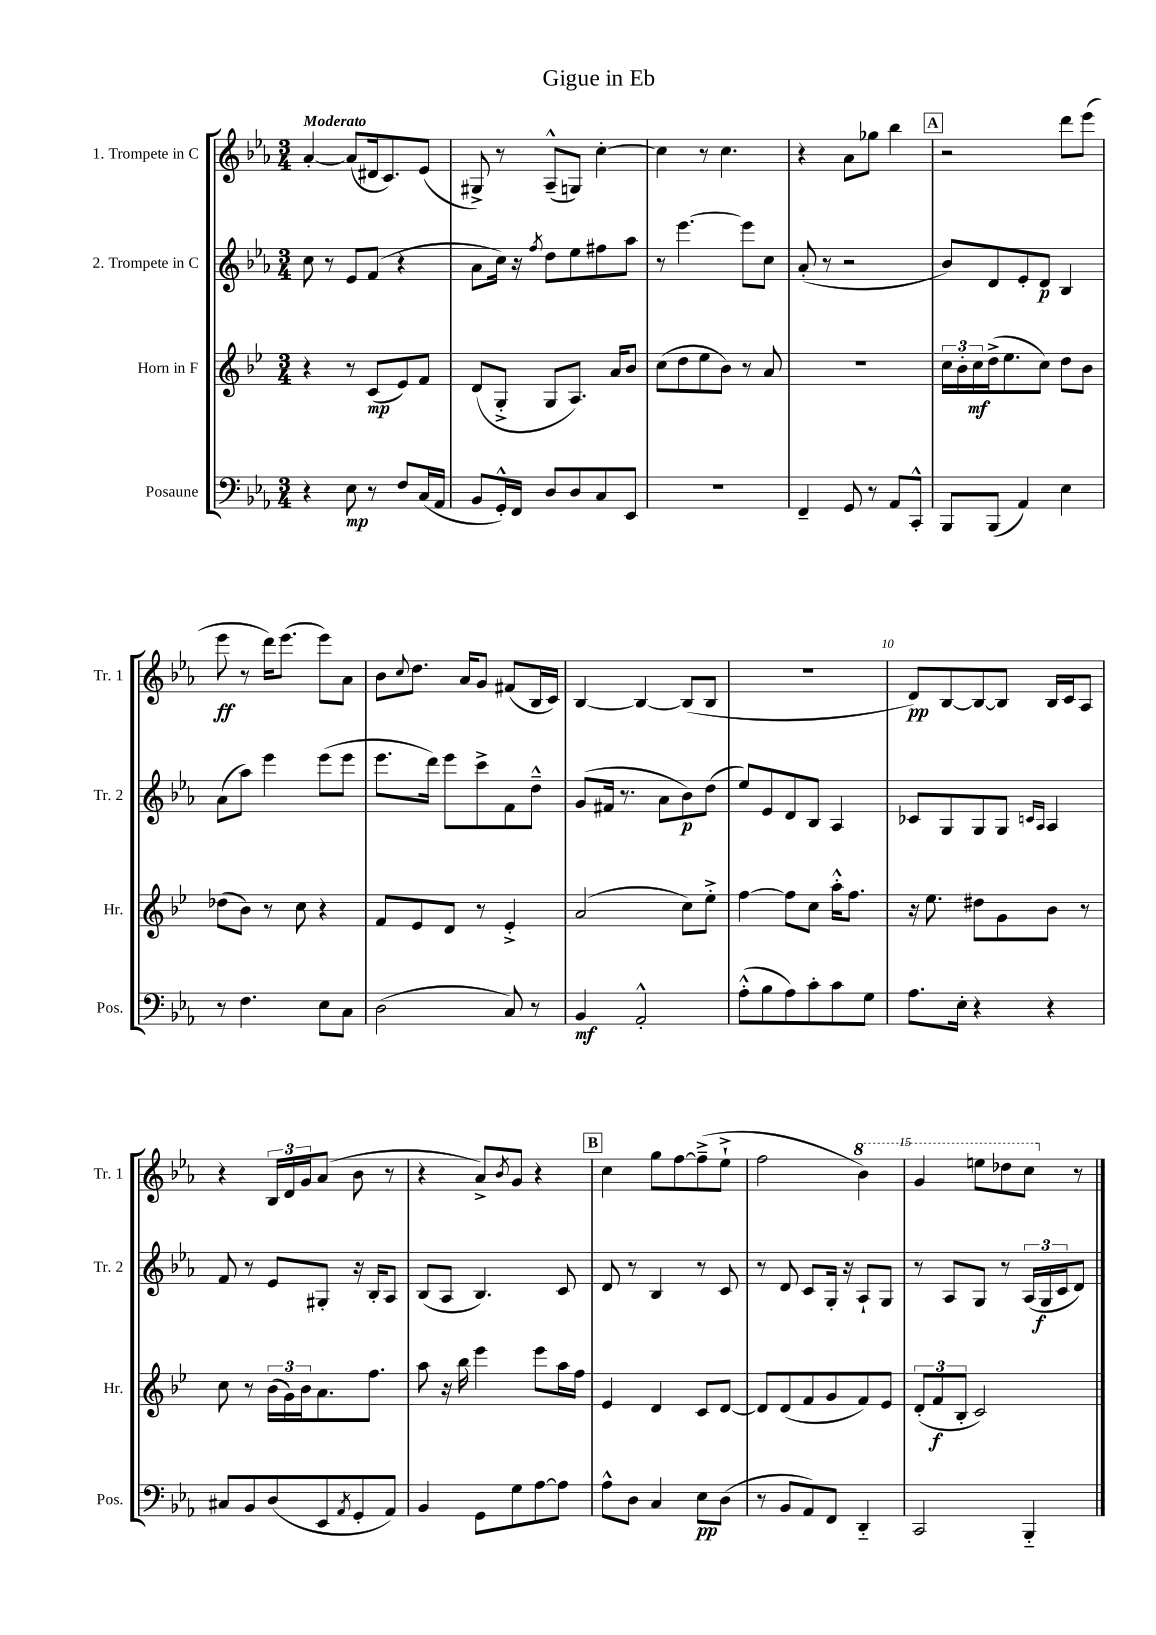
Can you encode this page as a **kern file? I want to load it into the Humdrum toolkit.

**kern	**dynam	**kern	**dynam	**kern	**dynam	**kern	**dynam
*part4	*part4	*part3	*part3	*part2	*part2	*part1	*part1
*staff4	*staff4	*staff3	*staff3	*staff2	*staff2	*staff1	*staff1
*I"Posaune	*	*I"Horn in F	*	*I"2. Trompete in C	*	*I"1. Trompete in C	*
*I'Pos.	*	*I'Hr.	*	*I'Tr. 2	*	*I'Tr. 1	*
*clefF4	*	*clefG2	*	*clefG2	*	*clefG2	*
*k[b-e-a-]	*	*k[b-e-]	*	*k[b-e-a-]	*	*k[b-e-a-]	*
*M3/4	*	*M3/4	*	*M3/4	*	*M3/4	*
=1	=1	=1	=1	=1	=1	=1	=1
!	!	!	!	!	!	!LO:TX:a:B:t=Moderato	!
4r	.	4r	.	8cc\	.	[4a-'/	.
.	.	.	.	8r	.	.	.
8E-\	mp	8r	.	8e-/L	.	(8a-/L]	.
8r	.	(8c/L	mp	(8f/J	.	16d#X/k	.
.	.	.	.	.	.	8.c/)	.
8F/L	.	8e-/)	.	4r	.	.	.
(16C/L	.	8f/J	.	.	.	(8e-/J	.
16AA-/JJ	.	.	.	.	.	.	.
=2	=2	=2	=2	=2	=2	=2	=2
8BB-/L	.	(8d/L	.	8a-\L	.	8G#X^/)	.
16GG'^^/L)	.	8G'^/J	.	16cc\Jk)	.	8r	.
16FF/JJ	.	.	.	16r	.	.	.
.	.	.	.	8qff/	.	.	.
8D/L	.	8G/L	.	8dd\L	.	(8A-~^^/L	.
8D/	.	8.A/J)	.	8ee-\	.	8Gn/J)	.
8C/	.	.	.	8ff#X\	.	[4cc'\	.
.	.	16a/KL	.	.	.	.	.
8EE-/J	.	8b-/J	.	8aa-\J	.	.	.
=3	=3	=3	=3	=3	=3	=3	=3
2.r	.	(8cc\L	.	8r	.	4cc\]	.
.	.	8dd\	.	[4.eee-\	.	.	.
.	.	8ee-\	.	.	.	8r	.
.	.	8b-\J)	.	.	.	4.cc\	.
.	.	8r	.	8eee-\L]	.	.	.
.	.	8a/	.	8cc\J	.	.	.
=4	=4	=4	=4	=4	=4	=4	=4
4FF~/	.	2.r	.	(8a-'/	.	4r	.
.	.	.	.	8r	.	.	.
8GG/	.	.	.	2r	.	8a-\L	.
8r	.	.	.	.	.	8gg-X\J	.
8AA-/L	.	.	.	.	.	4bb-\	.
8CC'^^/J	.	.	.	.	.	.	.
!!LO:REH:place=s1:t=A
=5	=5	=5	=5	=5	=5	=5	=5
8BBB-/L	.	24cc\LL	.	8b-/L)	.	2r	.
.	.	24b-'\	.	.	.	.	.
.	.	24cc\	mf	.	.	.	.
(8BBB-/J	.	(16dd^\J	.	8d/	.	.	.
.	.	8.ee-\	.	.	.	.	.
4AA-/)	.	.	.	8e-'/	.	.	.
.	.	8cc\J)	.	8d/J	p	.	.
4E-\	.	8dd\L	.	4B-/	.	8ddd\L	.
.	.	8b-\J	.	.	.	(8eee-\J	.
!!LO:LB:g=z
=6	=6	=6	=6	=6	=6	=6	=6
8r	.	(8dd-X\L	.	(8a-\L	.	8eee-\	ff
4.F\	.	8b-\J)	.	8aa-\J)	.	8r	.
.	.	8r	.	4eee-\	.	16ddd\KL)	.
.	.	.	.	.	.	(8.eee-\J	.
.	.	8cc\	.	.	.	.	.
8E-\L	.	4r	.	(8eee-\L	.	8eee-\L)	.
8C\J	.	.	.	8eee-\J	.	8a-\J	.
=7	=7	=7	=7	=7	=7	=7	=7
(2D\	.	8f/L	.	8.eee-\L	.	8b-\L	.
.	.	.	.	.	.	8qqcc/	.
.	.	8e-/	.	.	.	8.dd\J	.
.	.	.	.	16ddd\Jk)	.	.	.
.	.	8d/J	.	8eee-\L	.	.	.
.	.	.	.	.	.	16a-/KL	.
.	.	8r	.	8ccc^\	.	8g/J	.
8C/)	.	4e-'^/	.	8f\	.	(8f#X/L	.
8r	.	.	.	8dd~^^\J	.	16B-/L	.
.	.	.	.	.	.	16c/JJ)	.
=8	=8	=8	=8	=8	=8	=8	=8
4BB-/	mf	(2a/	.	(8g/L	.	[4B-/	.
.	.	.	.	16f#X/Jk	.	.	.
.	.	.	.	8.r	.	.	.
2AA-'^^/	.	.	.	.	.	4B-/_	.
.	.	.	.	8a-\L	.	.	.
.	.	8cc\L)	.	8b-\)	p	(8B-/L]	.
.	.	8ee-'^\J	.	(8dd\J	.	8B-/J	.
=9	=9	=9	=9	=9	=9	=9	=9
(8A-'^^\L	.	[4ff\	.	8ee-/L)	.	2.r	.
8B-\	.	.	.	8e-/	.	.	.
8A-\)	.	8ff\L]	.	8d/	.	.	.
8c'\	.	8cc\J	.	8B-/J	.	.	.
8c\	.	16aa'^^\KL	.	4A-/	.	.	.
.	.	8.ff\J	.	.	.	.	.
8G\J	.	.	.	.	.	.	.
=10	=10	=10	=10	=10	=10	=10	=10
8.A-\L	.	16r	.	8c-X/L	.	8d/L)	pp
.	.	8.ee-\	.	.	.	.	.
.	.	.	.	8G/	.	[8B-/	.
16E-'\Jk	.	.	.	.	.	.	.
4r	.	8dd#X\L	.	8G/	.	8B-/_	.
.	.	8g\	.	8G/J	.	8B-/J]	.
.	.	.	.	16qqcn/LL	.	.	.
.	.	.	.	16qqA-/JJ	.	.	.
4r	.	8b-\J	.	4A-/	.	16B-/LL	.
.	.	.	.	.	.	16c/J	.
.	.	8r	.	.	.	8A-/J	.
!!LO:LB:g=z
=11	=11	=11	=11	=11	=11	=11	=11
8C#X/L	.	8cc\	.	8f/	.	4r	.
8BB-/	.	8r	.	8r	.	.	.
(8D/	.	(24b-\LL	.	8e-/L	.	24B-/LL	.
.	.	24g\)	.	.	.	24d/	.
.	.	24b-\J	.	.	.	24g/J	.
8EE-/	.	8.a\	.	8G#X'/J	.	(8a-/J	.
8qAA-/	.	.	.	.	.	.	.
8GG'/	.	.	.	16r	.	8b-\	.
.	.	8.ff\J	.	16B-'/KL	.	.	.
8AA-/J)	.	.	.	8A-/J	.	8r	.
=12	=12	=12	=12	=12	=12	=12	=12
4BB-/	.	8aa\	.	(8B-/L	.	4r	.
.	.	16r	.	8A-/J	.	.	.
.	.	16bb-\	.	.	.	.	.
8GG\L	.	4eee-\	.	4.B-/)	.	8a-^/L)	.
.	.	.	.	.	.	8qb-/	.
8G\	.	.	.	.	.	8g/J	.
[8A-\	.	8eee-\L	.	.	.	4r	.
8A-\J]	.	16aa\L	.	8c/	.	.	.
.	.	16ff\JJ	.	.	.	.	.
!!LO:REH:place=s1:t=B
=13	=13	=13	=13	=13	=13	=13	=13
8A-^^\L	.	4e-/	.	8d/	.	4cc\	.
8D\J	.	.	.	8r	.	.	.
4C/	.	4d/	.	4B-/	.	8gg\L	.
.	.	.	.	.	.	[8ff\	.
8E-\L	pp	8c/L	.	8r	.	(8ff~^\]	.
(8D\J	.	[8d/J	.	8c/	.	8ee-`^\J	.
=14	=14	=14	=14	=14	=14	=14	=14
8r	.	8d/L]	.	8r	.	2ff\	.
8BB-/L	.	(8d/	.	8d/	.	.	.
8AA-/)	.	8f/	.	8c/L	.	.	.
8FF/J	.	8g/	.	16G'/Jk	.	.	.
.	.	.	.	16r	.	.	.
*	*	*	*	*	*	*8va	*
4DD/	.	8f/)	.	8A-`/L	.	4bb-\)	.
.	.	8e-/J	.	8G/J	.	.	.
=15	=15	=15	=15	=15	=15	=15	=15
2CC/	.	(12d'/L	.	8r	.	4gg/	.
.	.	12f/	f	.	.	.	.
.	.	.	.	8A-/L	.	.	.
.	.	12B-'/J	.	.	.	.	.
.	.	2c/)	.	8G/J	.	8eeen\L	.
.	.	.	.	8r	.	8ddd-X\	.
4BBB-/	.	.	.	(24A-/LL	.	8ccc\J	.
.	.	.	.	24G/	f	.	.
.	.	.	.	24c/J	.	.	.
*	*	*	*	*	*	*X8va	*
.	.	.	.	8d/J)	.	8r	.
==	==	==	==	==	==	==	==
*-	*-	*-	*-	*-	*-	*-	*-
